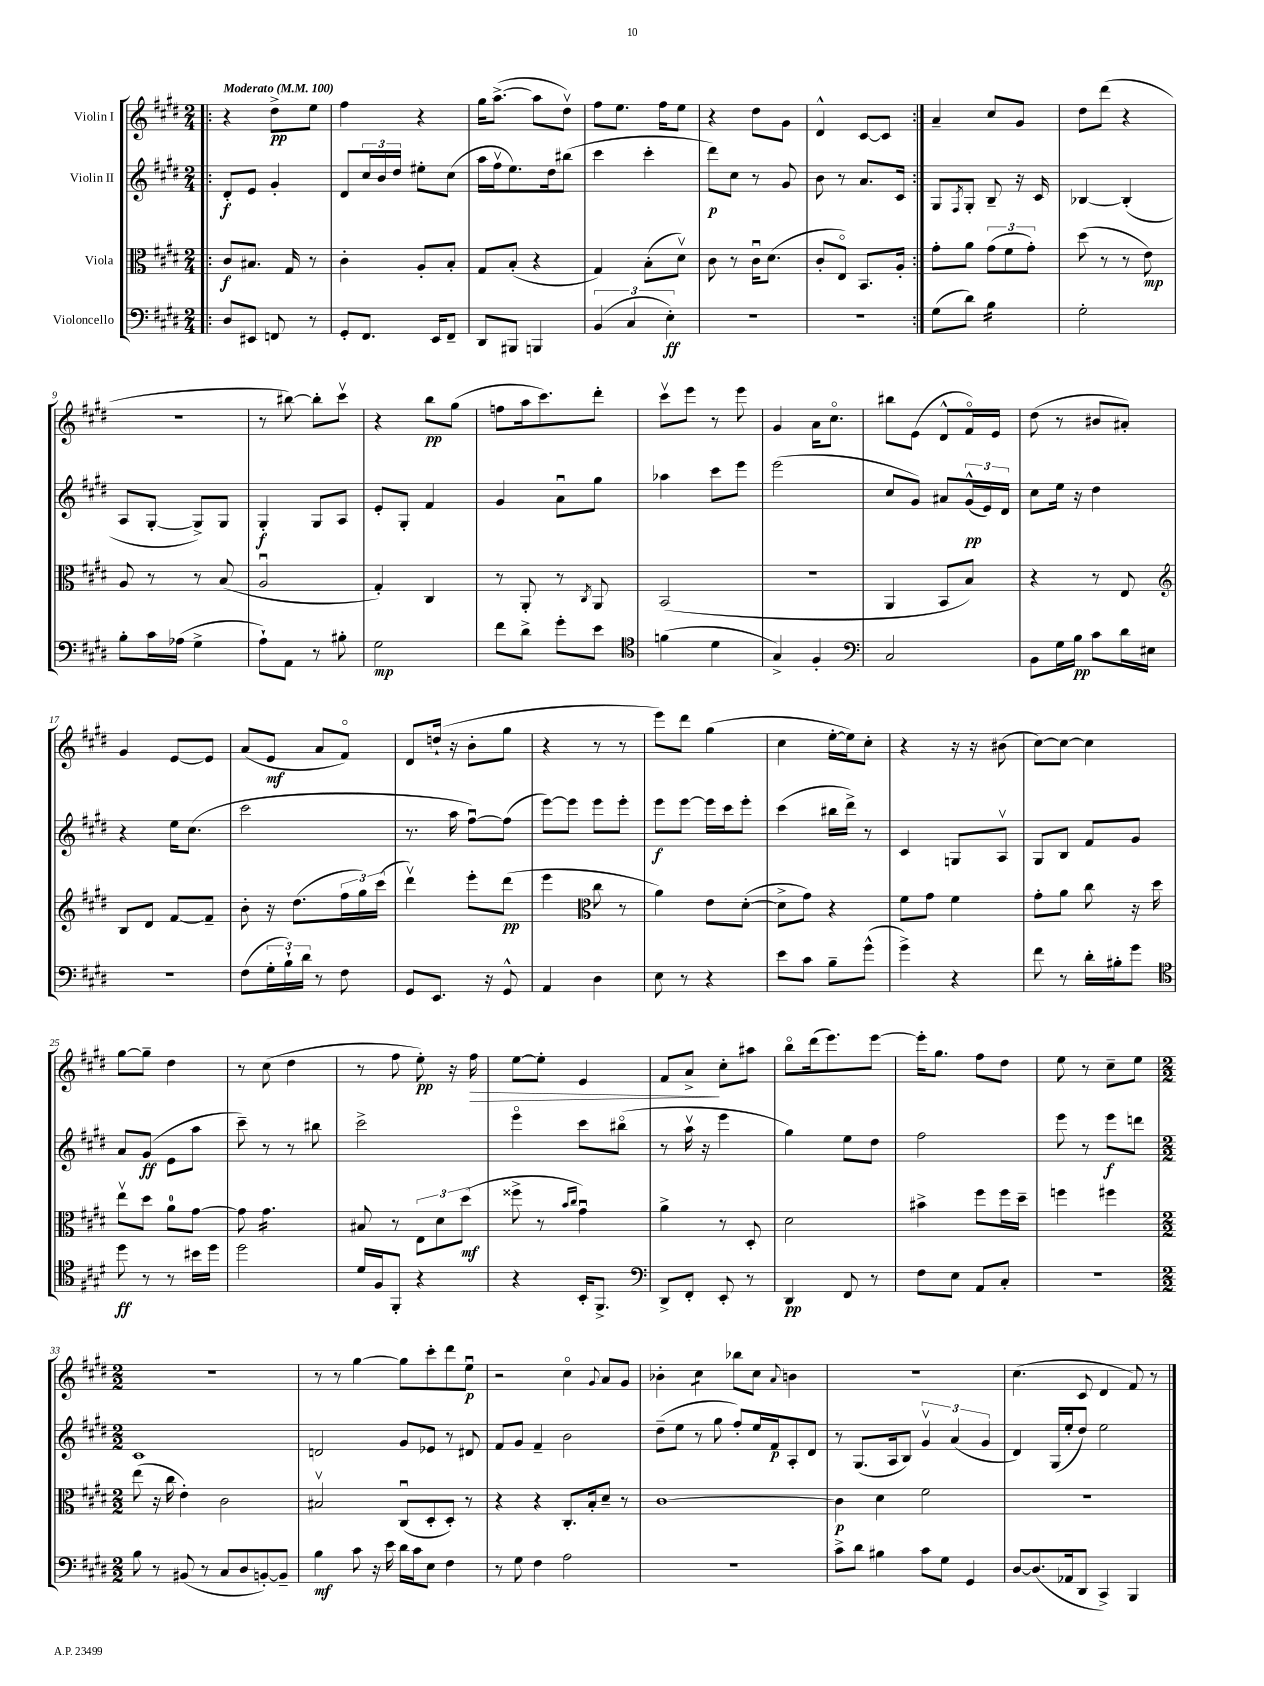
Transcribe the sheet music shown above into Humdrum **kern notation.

**kern	**dynam	**kern	**dynam	**kern	**dynam	**kern	**dynam
*part4	*part4	*part3	*part3	*part2	*part2	*part1	*part1
*staff4	*staff4	*staff3	*staff3	*staff2	*staff2	*staff1	*staff1
*I"Violoncello	*	*I"Viola	*	*I"Violin II	*	*I"Violin I	*
*clefF4	*	*clefC3	*	*clefG2	*	*clefG2	*
*k[f#c#g#d#]	*	*k[f#c#g#d#]	*	*k[f#c#g#d#]	*	*k[f#c#g#d#]	*
*M2/4	*	*M2/4	*	*M2/4	*	*M2/4	*
*MM100	*	*MM100	*	*MM100	*	*MM100	*
=1!|:	=1!|:	=1!|:	=1!|:	=1!|:	=1!|:	=1!|:	=1!|:
!	!	!	!	!	!	!LO:TX:a:B:t=Moderato	!
8D#/L	.	8c#/L	f	8d#'/L	f	4r	.
8EE#X/J	.	8.B#X/J	.	8e/J	.	.	.
8FFn/	.	.	.	4g#'/	.	8dd#^\L	pp
.	.	16G#/	.	.	.	.	.
8r	.	8r	.	.	.	8ee\J	.
=2	=2	=2	=2	=2	=2	=2	=2
8GG#'/L	.	4c#'\	.	8d#/L	.	4ff#\	.
8.FF#/J	.	.	.	24cc#/L	.	.	.
.	.	.	.	24b/	.	.	.
.	.	.	.	24dd#/JJ	.	.	.
.	.	8A'/L	.	8ee#X'\L	.	4r	.
16EE/KL	.	.	.	.	.	.	.
8FF#~/J	.	8B'/J	.	(8cc#\J	.	.	.
=3	=3	=3	=3	=3	=3	=3	=3
8DD#/L	.	8G#/L	.	16aa\LL	.	16gg#\KL	.
.	.	.	.	16ff#v\J	.	([8.aa^\J	.
8BBB#X/J	.	(8B'/J	.	8.ee\)	.	.	.
4BBBn/	.	4r	.	.	.	8aa\L]	.
.	.	.	.	16dd#\k	.	.	.
.	.	.	.	(8bb#X\J	.	8dd#v\J)	.
=4	=4	=4	=4	=4	=4	=4	=4
(6BB/	.	4G#/)	.	4ccc#\	.	8ff#\L	.
.	.	.	.	.	.	8.ee\J	.
6C#/	.	.	.	.	.	.	.
.	.	(8B'\L	.	4ccc#'\	.	.	.
.	.	.	.	.	.	16ff#\KL	.
6E'\)	ff	.	.	.	.	.	.
.	.	8d#v\J)	.	.	.	8ee\J	.
=5	=5	=5	=5	=5	=5	=5	=5
2r	.	8c#\	.	8ddd#\L)	p	4r	.
.	.	8r	.	8cc#\J	.	.	.
.	.	16c#u\KL	.	8r	.	8dd#\L	.
.	.	(8.d#\J	.	.	.	.	.
.	.	.	.	8g#/	.	8g#\J	.
=6	=6	=6	=6	=6	=6	=6	=6
2r	.	8c#'/L	.	8b\	.	4d#^^/	.
.	.	8E/J)	.	8r	.	.	.
.	.	8.BB/L	.	8.a/L	.	[8c#/L	.
.	.	.	.	.	.	8c#/J]	.
.	.	16A'/Jk	.	16c#/Jk	.	.	.
=7:|!	=7:|!	=7:|!	=7:|!	=7:|!	=7:|!	=7:|!	=7:|!
(8G#\L	.	8g#'\L	.	8G#/L	.	4a~/	.
.	.	.	.	8qF#/	.	.	.
8d#\J)	.	8a\J	.	8G#'/J	.	.	.
*tremolo	*	*	*	*	*	*	*
16B\LL	.	(12g#\L	.	8B~/	.	8cc#/L	.
16B\	.	.	.	.	.	.	.
.	.	12f#\	.	.	.	.	.
16B\	.	.	.	16r	.	8g#/J	.
.	.	12g#'\J)	.	.	.	.	.
16B\JJ	.	.	.	16c#/	.	.	.
*Xtremolo	*	*	*	*	*	*	*
=8	=8	=8	=8	=8	=8	=8	=8
2G#'\	.	(8dd#\	.	[4B-X/	.	8dd#\L	.
.	.	8r	.	.	.	(8ddd#\J	.
.	.	8r	.	(4B-'/]	.	4r	.
.	.	8e\)	mp	.	.	.	.
!!LO:LB:g=z
=9	=9	=9	=9	=9	=9	=9	=9
8B'\L	.	8A/	.	8A/L	.	2r	.
16c#\L	.	8r	.	[8G#'/J	.	.	.
(16A-X\JJ	.	.	.	.	.	.	.
4G#^\	.	8r	.	8G#^/L])	.	.	.
.	.	(8B/	.	8G#/J	.	.	.
=10	=10	=10	=10	=10	=10	=10	=10
8A`\L)	.	2Au/	.	4G#'/	f	8r	.
8AA\J	.	.	.	.	.	[8bb#X\)	.
8r	.	.	.	8G#/L	.	8bb#'\L]	.
8B#X'\	.	.	.	8A/J	.	8ccc#v\J	.
=11	=11	=11	=11	=11	=11	=11	=11
2G#\	mp	4G#'/)	.	8e'/L	.	4r	.
.	.	.	.	8G#'/J	.	.	.
.	.	4C#/	.	4f#/	.	8bb\L	pp
.	.	.	.	.	.	(8gg#\J	.
=12	=12	=12	=12	=12	=12	=12	=12
8f#\L	.	8r	.	4g#/	.	8ffn\L	.
8d#^\J	.	8AA'/	.	.	.	16aa\k	.
.	.	.	.	.	.	8.ccc#\)	.
8g#'\L	.	8r	.	8au\L	.	.	.
.	.	8qC#/	.	.	.	.	.
8e\J	.	8AA/	.	8gg#\J	.	8ddd#'\J	.
=13	=13	=13	=13	=13	=13	=13	=13
*clefC4	*	*	*	*	*	*	*
(4fn\	.	(2BB/	.	4aa-X\	.	8ccc#v\L	.
.	.	.	.	.	.	8eee\J	.
4d#\	.	.	.	8ccc#\L	.	8r	.
.	.	.	.	8eee\J	.	8eee\	.
=14	=14	=14	=14	=14	=14	=14	=14
4G#^/)	.	2r	.	(2eee\	.	4g#/	.
4F#'/	.	.	.	.	.	16a\KL	.
.	.	.	.	.	.	8.cc#\J	.
=15	=15	=15	=15	=15	=15	=15	=15
*clefF4	*	*	*	*	*	*	*
2C#/	.	4AA/	.	8cc#/L	.	8bb#X\L	.
.	.	.	.	8g#/J)	.	(8e\J	.
.	.	8BB/L	.	8a#X/L	.	8d#^^/L	.
.	.	8B/J)	.	(24g#^^/L	pp	16f#/L)	.
.	.	.	.	24e/)	.	.	.
.	.	.	.	.	.	16e/JJ	.
.	.	.	.	24d#/JJ	.	.	.
=16	=16	=16	=16	=16	=16	=16	=16
8BB\L	.	4r	.	8cc#\L	.	(8dd#\	.
16G#\L	.	.	.	16ee\Jk	.	8r	.
16B\JJ	pp	.	.	16r	.	.	.
8c#\L	.	8r	.	4dd#\	.	8b#X/L	.
16d#\L	.	8E/	.	.	.	8a#X'/J)	.
16E#X\JJ	.	.	.	.	.	.	.
!!LO:LB:g=z
=17	=17	=17	=17	=17	=17	=17	=17
*	*	*clefG2	*	*	*	*	*
2r	.	8B/L	.	4r	.	4g#/	.
.	.	8d#/J	.	.	.	.	.
.	.	[8f#/L	.	16ee\KL	.	[8e/L	.
.	.	.	.	(8.cc#\J	.	.	.
.	.	8f#~/J]	.	.	.	8e/J]	.
=18	=18	=18	=18	=18	=18	=18	=18
(8F#\L	.	8b'\	.	2ccc#\	.	(8a/L	.
24G#'\L	.	16r	.	.	.	8e/J	mf
24B`\)	.	.	.	.	.	.	.
.	.	(8.dd#\L	.	.	.	.	.
24d#\JJ	.	.	.	.	.	.	.
8r	.	.	.	.	.	8a/L	.
8F#\	.	24ff#\L	.	.	.	8f#/J)	.
.	.	24gg#\)	.	.	.	.	.
.	.	(24ccc#\JJ	.	.	.	.	.
=19	=19	=19	=19	=19	=19	=19	=19
8GG#/L	.	4ddd#v\)	.	8.r	.	8d#/L	.
8.EE/J	.	.	.	.	.	(16ddn`/Jk	.
.	.	.	.	16aa\	.	16r	.
.	.	8eee'\L	.	[8ff#u\L)	.	8b'\L	.
16r	.	.	.	.	.	.	.
8GG#^^/	.	(8ddd#\J	pp	(8ff#\J]	.	8gg#\J	.
=20	=20	=20	=20	=20	=20	=20	=20
4AA/	.	4eee\	.	[8eee\L)	.	4r	.
.	.	.	.	8eee\J]	.	.	.
*	*	*clefC3	*	*	*	*	*
4D#\	.	8cc#\	.	8eee\L	.	8r	.
.	.	8r	.	8eee'\J	.	8r	.
=21	=21	=21	=21	=21	=21	=21	=21
8E\	.	4a\)	.	8eee\L	f	8eee\L)	.
8r	.	.	.	[8eee\J	.	8ddd#\J	.
4r	.	8e\L	.	16eee\LL]	.	(4gg#\	.
.	.	.	.	16ccc#\J	.	.	.
.	.	([8d#'\J	.	8eee'\J	.	.	.
=22	=22	=22	=22	=22	=22	=22	=22
8e\L	.	8d#^\L]	.	(4ccc#\	.	4cc#\	.
8c#\J	.	8g#\J)	.	.	.	.	.
8B~\L	.	4r	.	16bb#X\LL	.	[16ee'\LL	.
.	.	.	.	16ddd#^\JJ)	.	16ee\J])	.
(8g#^^\J	.	.	.	8r	.	8cc#'\J	.
=23	=23	=23	=23	=23	=23	=23	=23
4g#^\)	.	8f#\L	.	4c#/	.	4r	.
.	.	8g#\J	.	.	.	.	.
4r	.	4f#\	.	8Gn/L	.	16r	.
.	.	.	.	.	.	16r	.
.	.	.	.	8Av/J	.	(8b#X\	.
=24	=24	=24	=24	=24	=24	=24	=24
8f#\	.	8g#'\L	.	8G#/L	.	[8cc#\L)	.
8r	.	8a\J	.	8B/J	.	8cc#\J_	.
16d#'\LL	.	8cc#\	.	8f#/L	.	4cc#\]	.
16B#X'\J	.	.	.	.	.	.	.
8g#\J	.	16r	.	8g#/J	.	.	.
.	.	16dd#\	.	.	.	.	.
!!LO:LB:g=z
=25	=25	=25	=25	=25	=25	=25	=25
*clefC4	*	*	*	*	*	*	*
8dd#\	ff	8eev\L	.	8a/L	.	[8gg#\L	.
8r	.	8dd#\J	.	(8g#/J	ff	8gg#~\J]	.
8r	.	8a\L	.	8e\L	.	4dd#\	.
16b#X\LL	.	[8g#\J	.	8aa\J	.	.	.
16dd#\JJ	.	.	.	.	.	.	.
=26	=26	=26	=26	=26	=26	=26	=26
2dd#\	.	8g#\]	.	8ccc#~\)	.	8r	.
*	*	*tremolo	*	*	*	*	*
.	.	16g#\LL	.	8r	.	(8cc#\	.
.	.	16g#\	.	.	.	.	.
.	.	16g#\	.	8r	.	4dd#\	.
.	.	16g#\	.	.	.	.	.
.	.	16g#\	.	8bb#X\	.	.	.
.	.	16g#\JJ	.	.	.	.	.
*	*	*Xtremolo	*	*	*	*	*
=27	=27	=27	=27	=27	=27	=27	=27
16d#/LL	.	8B#X/	.	2ccc#^\	.	8r	.
16F#/J	.	.	.	.	.	.	.
8FF#'/J	.	8r	.	.	.	8ff#\	.
4r	.	12E\L	.	.	.	8ee'\)	pp
.	.	12d#\	.	.	.	.	.
.	.	.	.	.	.	16r	.
.	.	(12dd#\J	mf	.	.	.	.
!	!	!	!	!	!	!	!LO:HP:b
.	.	.	.	.	.	16ff#\	>
=28	=28	=28	=28	=28	=28	=28	=28
4r	.	8ff##X^\	.	4eee\	.	[8ee\L	.
.	.	8r	.	.	.	8ee'\J]	.
.	.	16qqb/LL	.	.	.	.	.
.	.	16qqcc#/JJ	.	.	.	.	.
16BB'/KL	.	4g#u\)	.	8ccc#\L	.	4e/	.
8.FF#^/J	.	.	.	.	.	.	.
.	.	.	.	(8bb#X\J	.	.	.
=29	=29	=29	=29	=29	=29	=29	=29
*clefF4	*	*	*	*	*	*	*
8DD#^/L	.	4a^\	.	8r	.	8f#/L	.
8FF#'/J	.	.	.	16aav\	.	8a^/J	.
.	.	.	.	16r	.	.	.
8EE'/	.	8r	.	4eee\	.	8cc#'\L	]
8r	.	8D#'/	.	.	.	8aa#X\J	.
=30	=30	=30	=30	=30	=30	=30	=30
4DD#/	pp	2d#\	.	4gg#\)	.	8bb\L	.
.	.	.	.	.	.	(16ddd#\k	.
.	.	.	.	.	.	8.eee\)	.
8FF#/	.	.	.	8ee\L	.	.	.
8r	.	.	.	8dd#\J	.	[8eee\J	.
=31	=31	=31	=31	=31	=31	=31	=31
8F#\L	.	4b#X^\	.	2ff#\	.	16eee'\KL]	.
.	.	.	.	.	.	8.gg#\J	.
8E\J	.	.	.	.	.	.	.
8AA/L	.	8ff#\L	.	.	.	8ff#\L	.
8C#'/J	.	16ff#\L	.	.	.	8dd#\J	.
.	.	16dd#~\JJ	.	.	.	.	.
=32	=32	=32	=32	=32	=32	=32	=32
2r	.	4ffn\	.	8eee\	.	8ee\	.
.	.	.	.	8r	.	8r	.
.	.	4ff#X\	.	8eee\L	f	8cc#~\L	.
.	.	.	.	8dddn\J	.	8ee\J	.
!!LO:LB:g=z
=33	=33	=33	=33	=33	=33	=33	=33
*M2/2	*	*M2/2	*	*M2/2	*	*M2/2	*
8B\	.	(8ee\	.	1c#	.	1r	.
8r	.	16r	.	.	.	.	.
.	.	16cc#\	.	.	.	.	.
(8BB#X/	.	4e'\)	.	.	.	.	.
8r	.	.	.	.	.	.	.
8C#/L	.	2c#\	.	.	.	.	.
8D#/	.	.	.	.	.	.	.
[8BBn'/)	.	.	.	.	.	.	.
8BB~/J]	.	.	.	.	.	.	.
=34	=34	=34	=34	=34	=34	=34	=34
4B\	mf	2B#Xv/	.	2dn/	.	8r	.
.	.	.	.	.	.	8r	.
8c#\	.	.	.	.	.	[4gg#\	.
16r	.	.	.	.	.	.	.
16e\	.	.	.	.	.	.	.
16d#\LL	.	(8C#u/L	.	8g#/L	.	8gg#\L]	.
16c#\J	.	.	.	.	.	.	.
8E\J	.	8D#'/	.	8e-X/J	.	8ccc#'\	.
4F#\	.	8D#'/J)	.	8r	.	8ddd#\	.
.	.	8r	.	8d#X/	.	8eeu\J	p
=35	=35	=35	=35	=35	=35	=35	=35
8r	.	4r	.	8f#/L	.	2r	.
8G#\	.	.	.	8g#/J	.	.	.
4F#\	.	4r	.	4f#~/	.	.	.
2A\	.	8.C#'/L	.	2b\	.	4cc#\	.
.	.	16B'/k	.	.	.	.	.
.	.	.	.	.	.	8qqg#/	.
.	.	8d#~/J	.	.	.	8a/L	.
.	.	8r	.	.	.	8g#/J	.
=36	=36	=36	=36	=36	=36	=36	=36
1r	.	[1c#	.	(8dd#~\L	.	4b-X'\	.
.	.	.	.	8ee\J	.	.	.
*	*	*	*	*	*	*tremolo	*
.	.	.	.	8r	.	8cc#\L	.
.	.	.	.	8gg#\	.	8cc#\J	.
*	*	*	*	*	*	*Xtremolo	*
.	.	.	.	8ff#'/L)	.	8bb-X\L	.
.	.	.	.	16ee/L	.	8cc#\J	.
.	.	.	.	16f#/J	p	.	.
.	.	.	.	.	.	8qqa/	.
.	.	.	.	8A'/	.	4bn\	.
.	.	.	.	8d#/J	.	.	.
=37	=37	=37	=37	=37	=37	=37	=37
8c#^\L	.	4c#\]	p	8r	.	1r	.
8d#\J	.	.	.	(8.G#/L	.	.	.
4B#X\	.	4d#\	.	.	.	.	.
.	.	.	.	16A/k	.	.	.
.	.	.	.	8B/J)	.	.	.
8c#\L	.	2f#\	.	6g#v/	.	.	.
8G#\J	.	.	.	.	.	.	.
.	.	.	.	(6a/	.	.	.
4GG#/	.	.	.	.	.	.	.
.	.	.	.	6g#/	.	.	.
=38	=38	=38	=38	=38	=38	=38	=38
[8D#/L	.	1r	.	4d#/)	.	(4.cc#\	.
(8.D#/]	.	.	.	.	.	.	.
.	.	.	.	(16G#/LL	.	.	.
16AA-X/k	.	.	.	16ee'/J	.	.	.
8DD#/J	.	.	.	8dd#/J)	.	8c#/	.
4CC#^/)	.	.	.	2ee\	.	4d#/	.
4BBB/	.	.	.	.	.	8f#/)	.
.	.	.	.	.	.	8r	.
==	==	==	==	==	==	==	==
*-	*-	*-	*-	*-	*-	*-	*-
